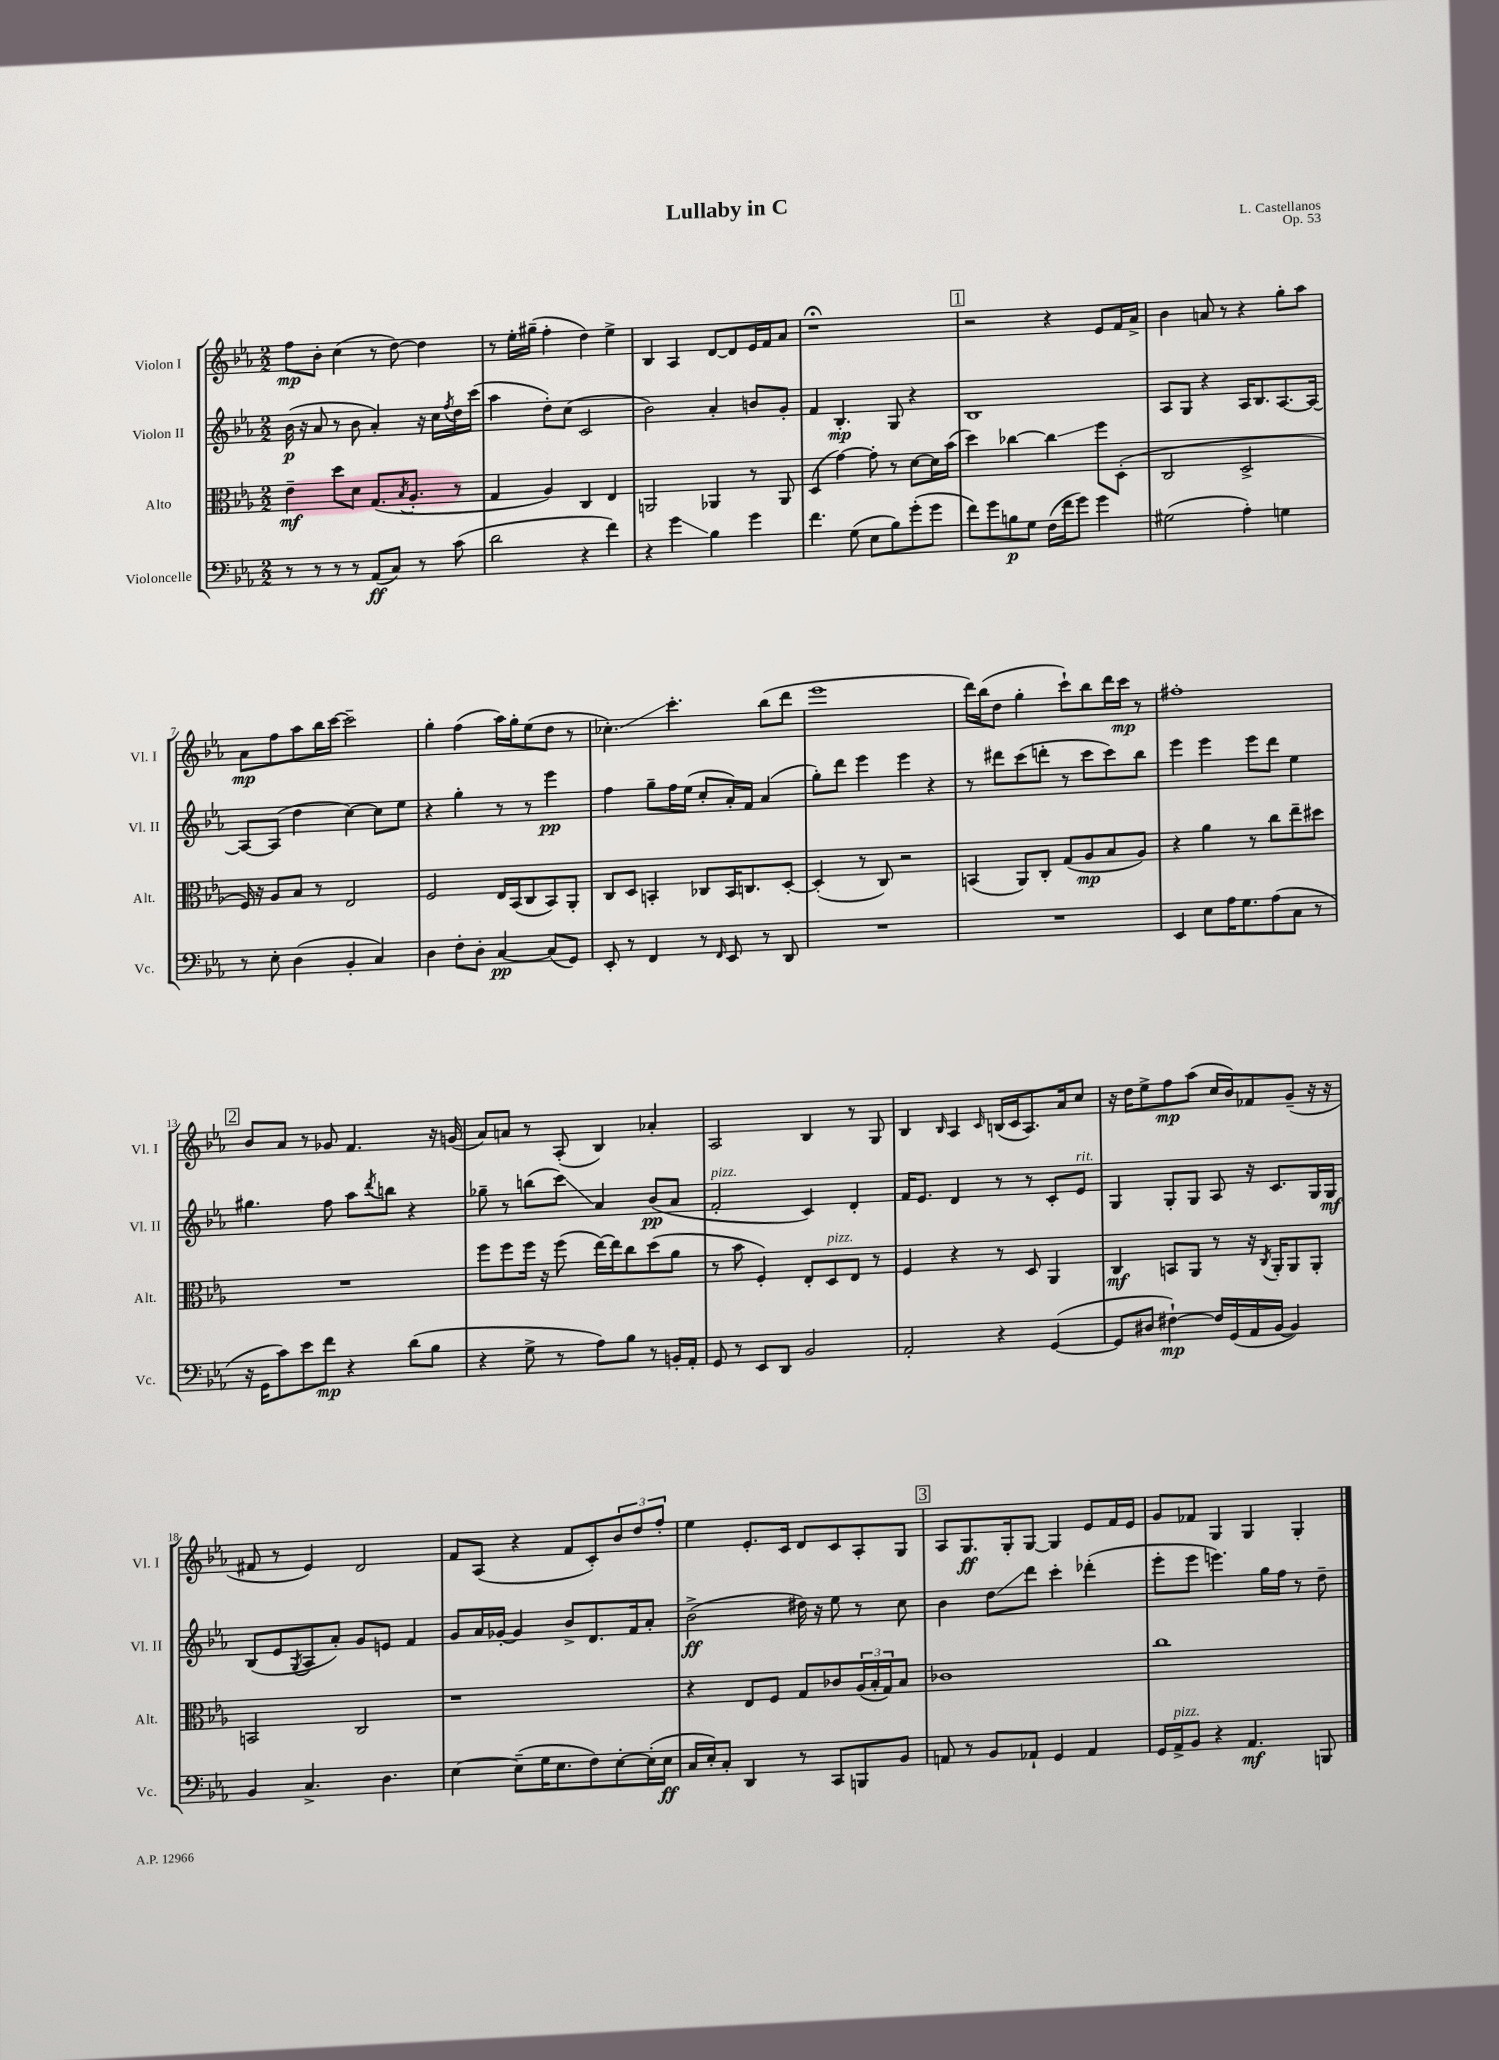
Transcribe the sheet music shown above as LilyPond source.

\header { title = "Lullaby in C" composer = "L. Castellanos" opus = "Op. 53" }
<<
\new StaffGroup <<
\new Staff = "s0" \with { instrumentName = "Violon I" shortInstrumentName = "Vl. I" } {
    \clef treble \key ees \major \numericTimeSignature \time 2/2
    f''8\mp bes'8-. c''4( r8 d''8~) d''4 |
    r8 ees''16-. gis''16--( f''4-. d''4) ees''4-> |
    bes4 aes4 d'8~ d'8 ees'16 f'16 aes'8 |
    r1\fermata |
    \mark \markup { \box "1" } r2 r4 ees'8 f'16 aes'16-> |
    bes'4 a'8 r8 r4 g''8-. aes''8 |
    aes'8\mp f''8 aes''8 bes''16 c'''16~ c'''2-- |
    g''4-. f''4( aes''16) g''16-. ees''8( d''8 r8 |
    ces''4.-.\glissando) c'''4.-. bes''8( d'''8 |
    ees'''1 |
    d'''16) bes''16( d''8 g''4-. c'''8-!) bes''8 d'''16 c'''16\mp r8 |
    fis''1-. |
    \mark \markup { \box "2" } bes'8 aes'8 r8 ges'8 f'4. r16 g'16( |
    aes'8) a'8 r8 aes8-.( bes4) aes'4-. |
    aes2 bes4 r8 g8 |
    bes4 \grace { bes16 } aes4 \grace { c'16 } b16( c'16 aes8.) aes'16 c''8 |
    r16 d''16 ees''8-> f''8\mp aes''8( c''16 bes'16) fes'8 g'8--( r16 r16 |
    fis'8 r8 ees'4) d'2 |
    f'8 aes8( r4 f'8 c'8-.) \tuplet 3/2 { bes'8 d''8 f''8-. } |
    ees''4 ees'8.-. c'16 d'8 c'8 aes8-. g8 |
    \mark \markup { \box "3" } aes8 g8.\ff g16-. g8~ g4 ees'8 f'16 ees'16 |
    g'8 fes'8 g4 g4 g4-. \bar "|." |
}
\new Staff = "s1" \with { instrumentName = "Violon II" shortInstrumentName = "Vl. II" } {
    \clef treble \key ees \major \numericTimeSignature \time 2/2
    bes'16\p( r16 aes'8 r8 bes'8 aes'4-.) r16 c''16 \acciaccatura { f''8 } d''16 c'''16( |
    aes''4 d''8-.) c''8( c'2 |
    bes'2) aes'4-. b'8 g'8-. |
    f'4 bes4.-.\mp g8 r4 |
    \mark \markup { \box "1" } bes1 |
    aes8 g8 r4 aes16 bes8. aes8.~ aes16~ |
    aes8~ aes8( d''4 c''4~) c''8 ees''8 |
    r4 g''4-. r8 r8 ees'''4\pp |
    f''4 g''8-- f''16 ees''16( c''8-. aes'16-.) f'16 aes'4( |
    g''8-.) d'''8 ees'''4 ees'''4 r4 |
    r8 dis'''8 c'''8( d'''8-. r8 c'''8 c'''8) bes''8 |
    ees'''4 ees'''4 ees'''8 d'''8 ees''4 |
    \mark \markup { \box "2" } gis''4. f''8 aes''8 \acciaccatura { d'''8 } b''8 r4 |
    ges''8-- r8 b''8( c'''8\glissando) aes'4 bes'8\pp( aes'8 |
    f'2-.^\markup { \italic "pizz." } c'4) d'4-. |
    f'16 ees'8. d'4 r8 r8 c'8-. ees'8^\markup { \italic "rit." } |
    g4 g8-. g8 aes8 r16 c'8. g16 g16\mf |
    bes8( ees'8 \acciaccatura { g8 } aes8 aes'8-.) g'8 e'8 f'4 |
    g'8 aes'16 ges'16~-. ges'4 bes'8-> d'8. f'16 aes'8-. |
    bes'2->\ff( dis''16) r16 ees''8 r8 c''8 |
    \mark \markup { \box "3" } bes'4 d''8\glissando d'''8 c'''4-. des'''4-.( |
    ees'''8-. ees'''8 e'''4.) g''16 f''16 r8 d''8-- \bar "|." |
}
\new Staff = "s2" \with { instrumentName = "Alto" shortInstrumentName = "Alt." } {
    \clef alto \key ees \major \numericTimeSignature \time 2/2
    ees'4--\mf d''8 d'8 g8.( \acciaccatura { bes8 } aes8.-. r8 |
    g4 aes4) c4 ees4 |
    a,2 aes,4 r8 aes,8 |
    d4( g'4~) g'8-. r8 d'8~ d'16 bes'16( |
    \mark \markup { \box "1" } d''4) ces''4~ ces''4\glissando f''8 d8-.( |
    c2 d2-> |
    f16) r16 aes8 bes8 r8 ees2 |
    f2 ees16 bes,16( c8 bes,8) aes,8-. |
    c8 d8 b,4-. ces8 b,16 c8. d8~-. |
    d4-.( r8 c8) r2 |
    b,4( aes,8) c8-. g8( aes8\mp bes8 aes8) |
    r4 aes'4 r8 c''8 ees''8-- dis''8 |
    \mark \markup { \box "2" } R1 |
    f''8 f''8 f''16 r16 f''8( ees''16~) ees''16 c''8 d''8( aes'8 |
    r8 bes'8 f4-.) ees8-. d8^\markup { \italic "pizz." } ees8 r8 |
    f4 r4 r8 d8 aes,4 |
    c4\mf b,8 aes,8 r8 r16 \acciaccatura { c8 } aes,16-. aes,8 aes,8-. |
    b,2 c2 |
    r1 |
    r4 ees8 f8 g8 ces'8 \tuplet 3/2 { aes16( bes16-. g16) } bes8 |
    \mark \markup { \box "3" } ces'1 |
    c''1 \bar "|." |
}
\new Staff = "s3" \with { instrumentName = "Violoncelle" shortInstrumentName = "Vc." } {
    \clef bass \key ees \major \numericTimeSignature \time 2/2
    r8 r8 r8 r8 aes,8\ff( c8) r8 c'8( |
    d'2 r4 f'4) |
    r4 g'4\glissando bes4 g'4 |
    f'4. g8( ees8 bes8) g'8-.( g'8 |
    \mark \markup { \box "1" } f'8) g'8 b8\p g8 f16( f'16 g'8) g'4 |
    gis2( aes4-.) g4 |
    r8 ees8-. d4( bes,4-. c4) |
    d4 f8-. d8-. c4~\pp c8( g,8) |
    ees,8-. r8 f,4 r8 \grace { f,16 } ees,8 r8 d,8 |
    R1 |
    R1 |
    ees,4 ees8 aes16 g8. aes8( c8 r8 |
    \mark \markup { \box "2" } r16 g,16 c'8) ees'8 f'8\mp r4 d'8( bes8 |
    r4 g8-> r8 aes8) bes8 r8 b,16-. aes,16-. |
    g,8 r8 ees,8 d,8 bes,2 |
    aes,2-. r4 g,4~( |
    g,8 dis8 fis4~-!\mp) fis16 g,16( aes,16 bes,16~ bes,4) |
    bes,4 c4.-> d4. |
    ees4~ ees8--( g16 ees8. f8) ees8~-. ees16-.( ees16\ff |
    c16 ees16-.) c8-. d,4 r8 c,8 b,,8 bes,8 |
    \mark \markup { \box "3" } a,8 r8 bes,8 aes,8-! g,4 aes,4 |
    g,16 aes,16->^\markup { \italic "pizz." } bes,8 r4 aes,4.\mf b,,8 \bar "|." |
}
>>
>>
